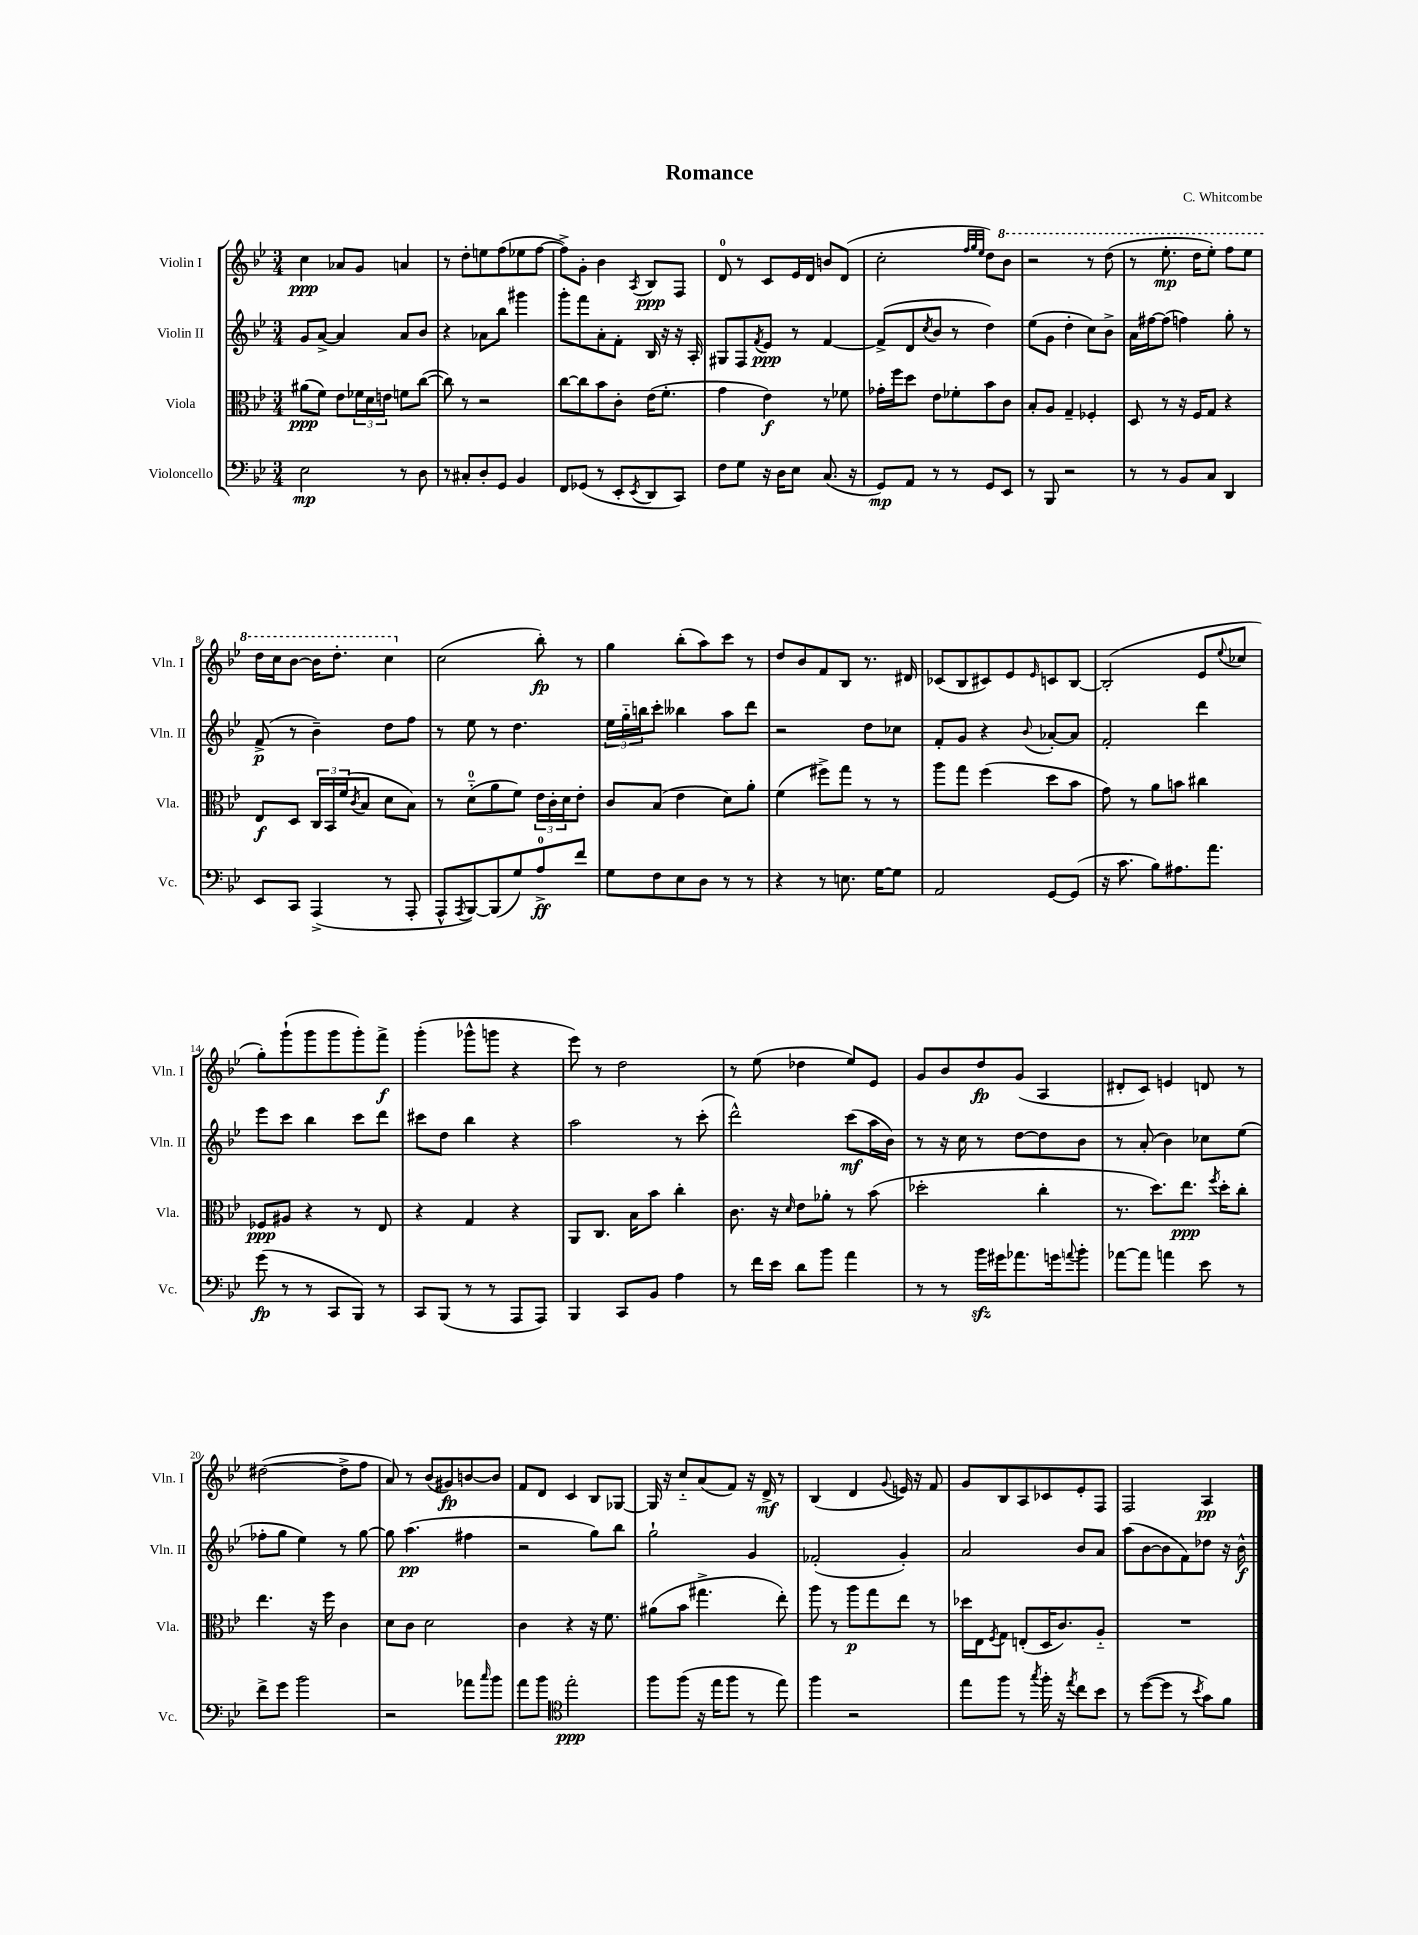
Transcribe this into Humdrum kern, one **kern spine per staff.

**kern	**dynam	**kern	**dynam	**kern	**dynam	**kern	**dynam
*part4	*part4	*part3	*part3	*part2	*part2	*part1	*part1
*staff4	*staff4	*staff3	*staff3	*staff2	*staff2	*staff1	*staff1
*I"Violoncello	*	*I"Viola	*	*I"Violin II	*	*I"Violin I	*
*I'Vc.	*	*I'Vla.	*	*I'Vln. II	*	*I'Vln. I	*
*clefF4	*	*clefC3	*	*clefG2	*	*clefG2	*
*k[b-e-]	*	*k[b-e-]	*	*k[b-e-]	*	*k[b-e-]	*
*M3/4	*	*M3/4	*	*M3/4	*	*M3/4	*
=1	=1	=1	=1	=1	=1	=1	=1
2E-\	mp	(8a#X\L	ppp	8g/L	.	4cc\	ppp
.	.	8f\J)	.	[8a^/J	.	.	.
.	.	8e-\L	.	4a/]	.	8a-X/L	.
.	.	24f-X\L	.	.	.	8g/J	.
.	.	24d\	.	.	.	.	.
.	.	24en\JJ	.	.	.	.	.
8r	.	8fn\L	.	8a/L	.	4an/	.
8D\	.	([8cc\J	.	8b-/J	.	.	.
=2	=2	=2	=2	=2	=2	=2	=2
8r	.	8cc\])	.	4r	.	8r	.
8C#X'/L	.	8r	.	.	.	8dd'\L	.
8D'/	.	2r	.	8a-X\L	.	8een\	.
8GG/J	.	.	.	8bb-\J	.	(8ff\	.
4BB-/	.	.	.	4ggg#X\	.	8ee-X\	.
.	.	.	.	.	.	[8ff\J	.
=3	=3	=3	=3	=3	=3	=3	=3
8FF/L	.	[8cc\L	.	8ggg'\L	.	8ff^\L])	.
(8GG-X/J	.	8cc\]	.	8fff\	.	8g'\J	.
8r	.	8b-\	.	8a'\	.	4b-\	.
8EE-'/L	.	8c'\J	.	8f'\J	.	.	.
8qEE-/	.	.	.	.	.	8qA/	.
8DD/	.	(16e-\KL	.	16B-/	.	8B-/L	ppp
.	.	8.f'\J	.	16r	.	.	.
8CC/J)	.	.	.	16r	.	8F/J	.
.	.	.	.	16A'/	.	.	.
=4	=4	=4	=4	=4	=4	=4	=4
8F\L	.	4g\	.	8G#X/L	.	8d/	.
8G\J	.	.	.	8F/	.	8r	.
.	.	.	.	8qf/	.	.	.
16r	.	4e-\)	f	8e-/J	ppp	8c/L	.
16D\KL	.	.	.	.	.	.	.
8E-\J	.	.	.	8r	.	16e-/L	.
.	.	.	.	.	.	16d/JJ	.
(8.C/	.	8r	.	[4f/	.	8bn/L	.
.	.	8f-X\	.	.	.	(8d/J	.
16r	.	.	.	.	.	.	.
=5	=5	=5	=5	=5	=5	=5	=5
8GG/L)	mp	16g-X'\LL	.	(8f^/L]	.	2cc'\	.
.	.	16ff\J	.	.	.	.	.
8AA/J	.	8dd\J	.	8d/	.	.	.
.	.	.	.	8qcc/	.	.	.
8r	.	8e-\L	.	8b-/J	.	.	.
8r	.	8f-X'\	.	8r	.	.	.
.	.	.	.	.	.	32qqff/LLL	.
.	.	.	.	.	.	32qqgg/	.
.	.	.	.	.	.	32qqee-/JJJ	.
8GG/L	.	8b-\	.	4dd\)	.	8dd\L)	.
*	*	*	*	*	*	*8va	*
8EE-/J	.	8c\J	.	.	.	8bb-\J	.
=6	=6	=6	=6	=6	=6	=6	=6
8r	.	8B-'/L	.	(8ee-\L	.	2r	.
8BBB-/	.	8A/J	.	8g\J	.	.	.
2r	.	4G~/	.	4dd'\	.	.	.
.	.	4F-X'/	.	8cc\L)	.	8r	.
.	.	.	.	8b-^\J	.	(8ddd\	.
=7	=7	=7	=7	=7	=7	=7	=7
8r	.	8D/	.	16a\LL	.	8r	.
.	.	.	.	[16ff#X\J	.	.	.
8r	.	8r	.	(8ff#\J]	.	8.eee-'\	mp
8BB-/L	.	16r	.	4ffn\)	.	.	.
.	.	16F/KL	.	.	.	16ddd\KL	.
8C/J	.	8G/J	.	.	.	8eee-'\J)	.
4DD/	.	4r	.	8gg'\	.	8fff\L	.
.	.	.	.	8r	.	8eee-\J	.
!!LO:LB:g=z
=8	=8	=8	=8	=8	=8	=8	=8
8EE-/L	.	8E-/L	f	(8f^/	p	16ddd\LL	.
.	.	.	.	.	.	16ccc\J	.
8CC/J	.	8D/J	.	8r	.	[8bb-\J	.
(4AAA^/	.	24C/LL	.	4b-~\)	.	16bb-\KL]	.
.	.	24BB-/	.	.	.	.	.
.	.	.	.	.	.	8.ddd'\J	.
.	.	(24f/J	.	.	.	.	.
.	.	8qc/	.	.	.	.	.
.	.	8B-/J	.	.	.	.	.
8r	.	8d\L	.	8dd\L	.	4ccc\	.
8AAA'/	.	8B-\J)	.	8ff\J	.	.	.
=9	=9	=9	=9	=9	=9	=9	=9
*	*	*	*	*	*	*X8va	*
8AAA^^/L	.	8r	.	8r	.	(2cc\	.
8qAAA/	.	.	.	.	.	.	.
[8BBB-/)	.	(8d\L	.	8ee-\	.	.	.
(8BBB-/]	.	8a\	.	8r	.	.	.
8G/)	.	8f\J)	.	4.dd\	.	.	.
8A^/	ff	24e-\LL	.	.	.	8bb-'\)	fp
.	.	24c'\	.	.	.	.	.
.	.	24d\J	.	.	.	.	.
8f/J	.	8e-'\J	.	.	.	8r	.
=10	=10	=10	=10	=10	=10	=10	=10
8G\L	.	8c/L	.	24ee-\LL	.	4gg\	.
.	.	.	.	24gg\	.	.	.
.	.	.	.	24bbn\J	.	.	.
8F\	.	(8B-/J	.	8ccc'\J	.	.	.
8E-\	.	4e-\	.	4bb--X\	.	(8bb-'\L	.
8D\J	.	.	.	.	.	8aa\)	.
8r	.	8d\L)	.	8aa\L	.	8ccc\J	.
8r	.	8a'\J	.	8ddd\J	.	8r	.
=11	=11	=11	=11	=11	=11	=11	=11
4r	.	(4f\	.	2r	.	8dd/L	.
.	.	.	.	.	.	8b-/	.
8r	.	8ff#X^\L)	.	.	.	8f/	.
8.En\	.	8gg\J	.	.	.	8B-/J	.
.	.	8r	.	8dd\L	.	8.r	.
[16G\KL	.	.	.	.	.	.	.
8G\J]	.	8r	.	8cc-X\J	.	.	.
.	.	.	.	.	.	16d#X/	.
=12	=12	=12	=12	=12	=12	=12	=12
2AA/	.	8aa\L	.	8f'/L	.	(8c-X/L	.
.	.	8gg\J	.	8g/J	.	8B-/	.
.	.	(4ff\	.	4r	.	8c#X/)	.
.	.	.	.	.	.	8e-/	.
.	.	.	.	8qqb-/	.	16qqe-/	.
[8GG/L	.	8dd\L	.	[8a-X'/L	.	8cn/	.
(8GG/J]	.	8b-\J	.	8a-/J]	.	[8B-/J	.
=13	=13	=13	=13	=13	=13	=13	=13
16r	.	8g\)	.	2f'/	.	(2B-'/]	.
8.c\	.	.	.	.	.	.	.
.	.	8r	.	.	.	.	.
8B-\L)	.	8a\L	.	.	.	.	.
8.A#X\	.	8bn\J	.	.	.	.	.
.	.	4cc#X\	.	4ddd\	.	8e-/L	.
8.a\J	.	.	.	.	.	.	.
.	.	.	.	.	.	8qqee-/	.
.	.	.	.	.	.	8cc-X/J	.
!!LO:LB:g=z
=14	=14	=14	=14	=14	=14	=14	=14
(8g\	fp	8F-X/L	ppp	8eee-\L	.	8gg'\L)	.
8r	.	8A#X/J	.	8ccc\J	.	(8ggg`\	.
8r	.	4r	.	4bb-\	.	8ggg\	.
8CC/L	.	.	.	.	.	8ggg\	.
8BBB-/J)	.	8r	.	8ccc\L	.	8ggg'\)	.
8r	.	8E-/	.	8ddd\J	.	8fff^\J	f
=15	=15	=15	=15	=15	=15	=15	=15
8CC/L	.	4r	.	8ccc#X\L	.	(4ggg'\	.
(8BBB-/J	.	.	.	8dd\J	.	.	.
8r	.	4G/	.	4bb-\	.	8ggg-X^^\L	.
8r	.	.	.	.	.	8gggn\J	.
8AAA/L	.	4r	.	4r	.	4r	.
8AAA/J)	.	.	.	.	.	.	.
=16	=16	=16	=16	=16	=16	=16	=16
4BBB-/	.	8AA/L	.	2aa\	.	8eee-\)	.
.	.	8.C/J	.	.	.	8r	.
8CC/L	.	.	.	.	.	2dd\	.
.	.	16B-\KL	.	.	.	.	.
8BB-/J	.	8b-\J	.	.	.	.	.
4A\	.	4cc'\	.	8r	.	.	.
.	.	.	.	(8ccc'\	.	.	.
=17	=17	=17	=17	=17	=17	=17	=17
8r	.	8.c\	.	2ddd^^\)	.	8r	.
16f\LL	.	.	.	.	.	(8ee-\	.
16e-\JJ	.	16r	.	.	.	.	.
.	.	16qqd/	.	.	.	.	.
8d\L	.	8e-\L	.	.	.	4dd-X\	.
8b-\J	.	8a-X'\J	.	.	.	.	.
4a\	.	8r	.	(8ccc\L	mf	8ee-/L)	.
.	.	(8b-\	.	16aa\L	.	8e-/J	.
.	.	.	.	16b-\JJ)	.	.	.
=18	=18	=18	=18	=18	=18	=18	=18
8r	.	2dd-X'\	.	8r	.	8g/L	.
8r	.	.	.	16r	.	8b-/	.
.	.	.	.	16cc\	.	.	.
16b-zz\LL	.	.	.	8r	.	8dd/	fp
16g#X\J	.	.	.	.	.	.	.
8.a-X\	.	.	.	[8dd\L	.	(8g/J	.
.	.	4cc'\	.	8dd\]	.	4A/	.
16gn\k	.	.	.	.	.	.	.
8qqan/	.	.	.	.	.	.	.
8b-'\J	.	.	.	8b-\J	.	.	.
=19	=19	=19	=19	=19	=19	=19	=19
[8a-X\L	.	8.r	.	8r	.	8d#X'/L	.
8a-\J]	.	.	.	(8a'/	.	8c/J)	.
.	.	8.dd\L)	.	.	.	.	.
4an\	.	.	.	4b-\)	.	4en/	.
.	.	8.ee-\J	ppp	.	.	.	.
8e-\	.	.	.	8cc-X\L	.	8dn/	.
.	.	8qff/	.	.	.	.	.
.	.	16dd'\KL	.	.	.	.	.
8r	.	8cc'\J	.	(8ee-\J	.	8r	.
!!LO:LB:g=z
=20	=20	=20	=20	=20	=20	=20	=20
8f^\L	.	4.ee-\	.	8ff-X'\L	.	([2dd#X\	.
8g\J	.	.	.	8gg\J	.	.	.
2b-\	.	.	.	4ee-\)	.	.	.
.	.	16r	.	.	.	.	.
.	.	16ff\	.	.	.	.	.
.	.	4c\	.	8r	.	8dd#^\L]	.
.	.	.	.	[8gg\	.	8ff\J	.
=21	=21	=21	=21	=21	=21	=21	=21
2r	.	8d\L	.	8gg\]	.	8a/)	.
.	.	8c\J	.	(4.aa\	pp	8r	.
.	.	2d\	.	.	.	(8b-/L	.
.	.	.	.	.	.	8g#X/)	fp
8a-X\L	.	.	.	4ff#X\	.	[8bn/	.
16qqcc/	.	.	.	.	.	.	.
8b-\J	.	.	.	.	.	8b/J]	.
=22	=22	=22	=22	=22	=22	=22	=22
8a\L	.	4c\	.	2r	.	8f/L	.
8b-\J	.	.	.	.	.	8d/J	.
*clefC4	*	*	*	*	*	*	*
2ee-'\	ppp	4r	.	.	.	4c/	.
.	.	16r	.	8gg\L)	.	8B-/L	.
.	.	8.f\	.	.	.	.	.
.	.	.	.	8bb-\J	.	[8G-X/J	.
=23	=23	=23	=23	=23	=23	=23	=23
8ff\L	.	(8a#X\L	.	2gg`\	.	16G-/]	.
.	.	.	.	.	.	16r	.
(8ff\J	.	8b-\J	.	.	.	8cc/L	.
16r	.	4.gg#X^\	.	.	.	(8a/	.
16ee-\KL	.	.	.	.	.	.	.
8ff\J	.	.	.	.	.	8f/J)	.
8r	.	.	.	4g/	.	16r	.
.	.	.	.	.	.	16d^/	mf
8ee-\)	.	8ee-'\)	.	.	.	8r	.
=24	=24	=24	=24	=24	=24	=24	=24
4ff\	.	8aa\	.	(2f-X'/	.	(4B-/	.
.	.	8r	.	.	.	.	.
2r	.	8aa\L	p	.	.	4d/	.
.	.	8gg\	.	.	.	.	.
.	.	.	.	.	.	8qqg/	.
.	.	8ee-\J	.	4g'/)	.	16en/)	.
.	.	.	.	.	.	16r	.
.	.	8r	.	.	.	8f/	.
=25	=25	=25	=25	=25	=25	=25	=25
8ee-\L	.	16dd-X\LL	.	2a/	.	8g/L	.
.	.	16E-\J	.	.	.	.	.
.	.	8qF/	.	.	.	.	.
8ff\J	.	8G\J	.	.	.	8B-/	.
8r	.	(8En'/L	.	.	.	8A/	.
8qgg/	.	.	.	.	.	.	.
16ff'\	.	16D/K	.	.	.	8c-X/	.
16r	.	8.c/)	.	.	.	.	.
8qee-/	.	.	.	.	.	.	.
8cc\L	.	.	.	8b-/L	.	8e-'/	.
8b-\J	.	8A/J	.	8a/J	.	8F/J	.
=26	=26	=26	=26	=26	=26	=26	=26
8r	.	2.r	.	(8aa\L	.	2F/	.
([8dd\L	.	.	.	[8b-\	.	.	.
8dd\J]	.	.	.	8b-\]	.	.	.
8r	.	.	.	8f\)	.	.	.
8qb-/	.	.	.	.	.	.	.
8g\L)	.	.	.	8dd-X\J	.	4A/	pp
8f\J	.	.	.	16r	.	.	.
.	.	.	.	16b-^^\	f	.	.
==	==	==	==	==	==	==	==
*-	*-	*-	*-	*-	*-	*-	*-
